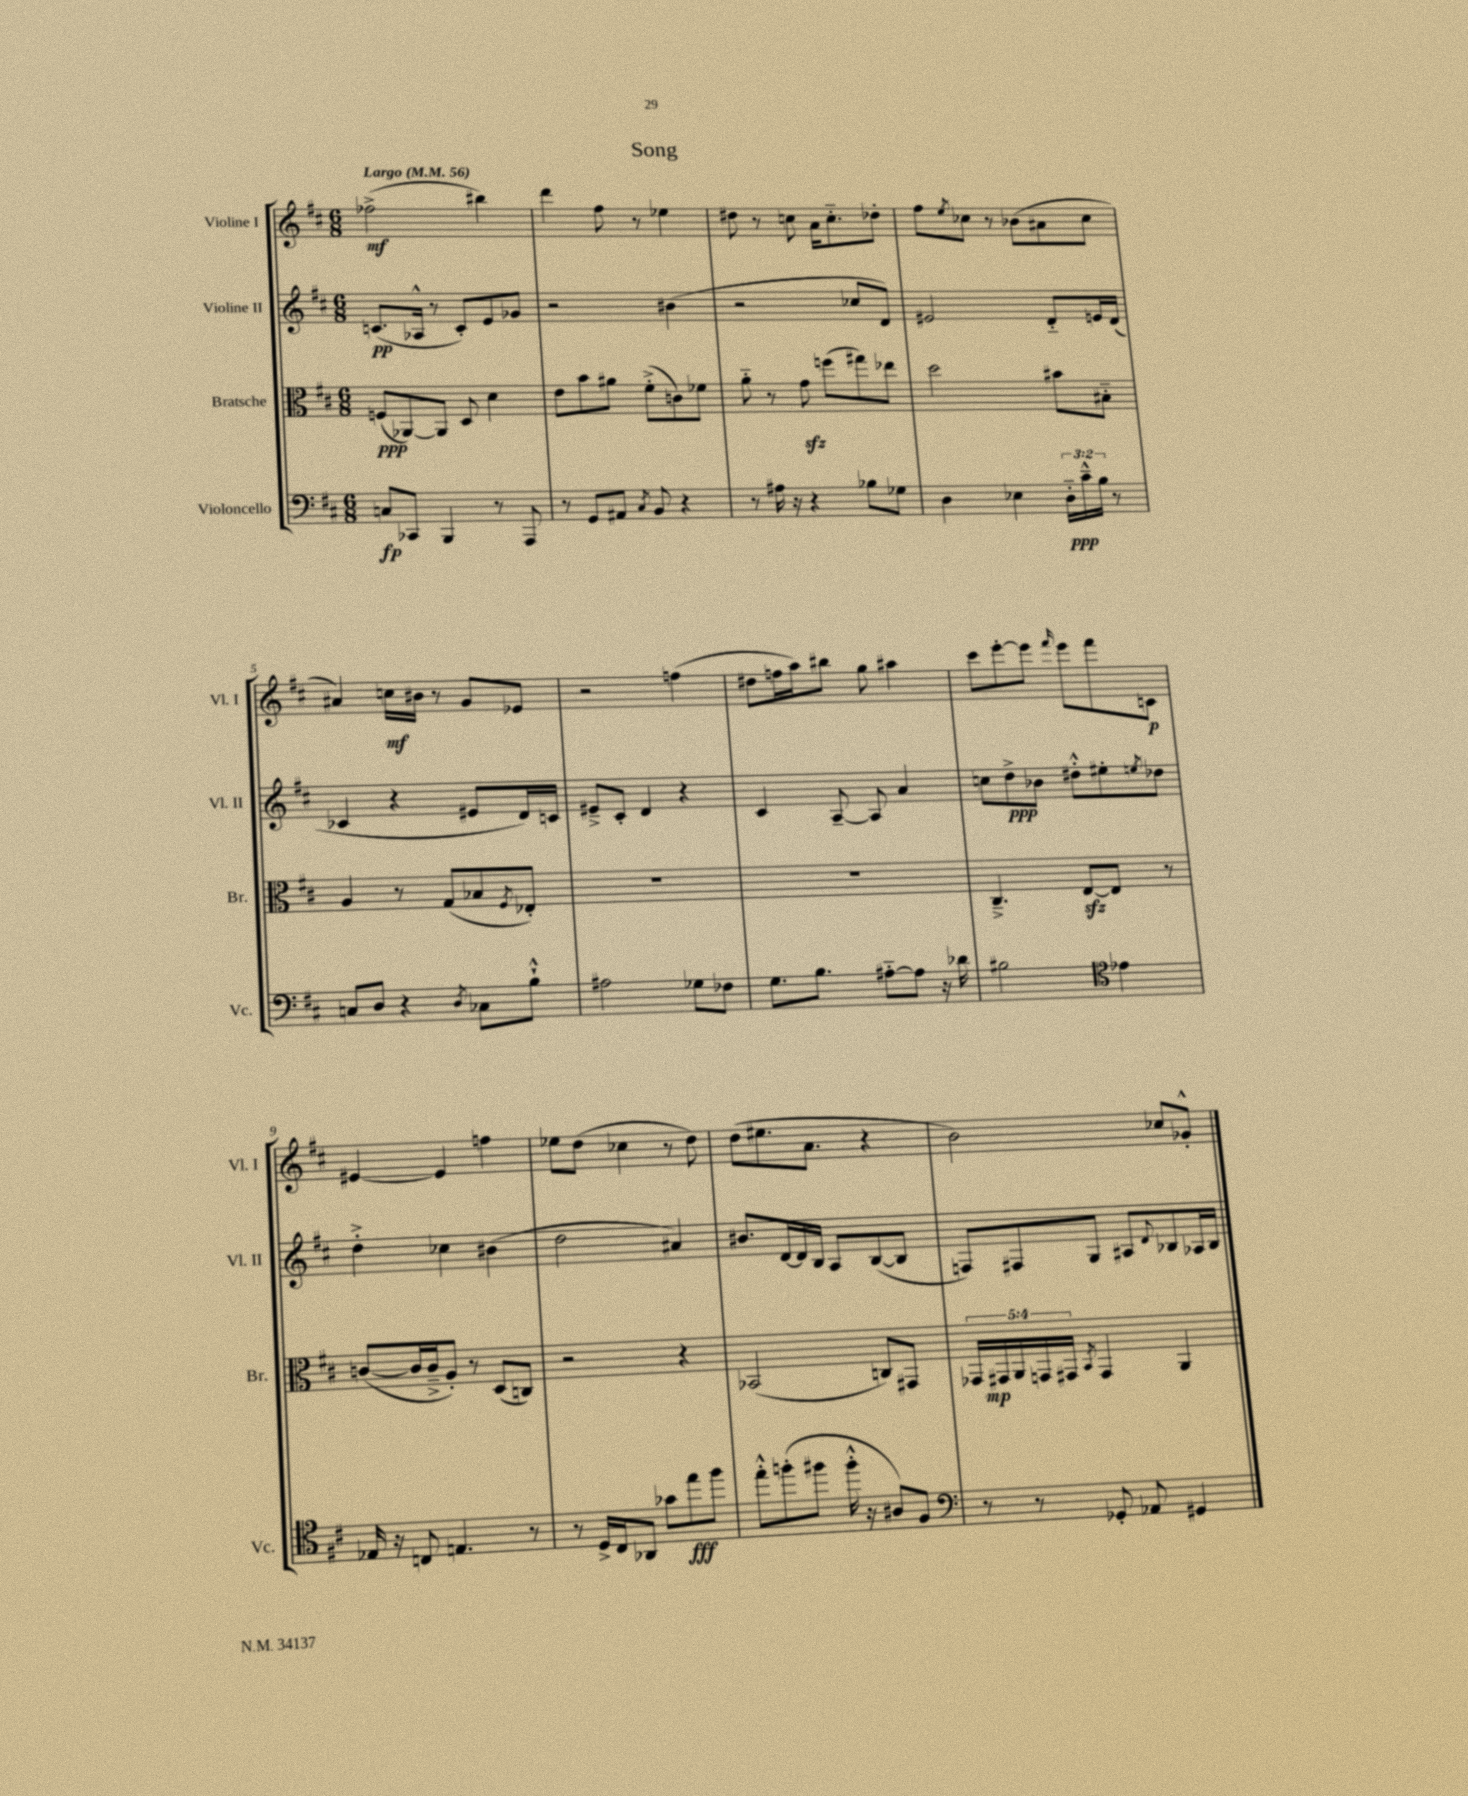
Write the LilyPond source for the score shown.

\header { title = "Song" }
<<
\new StaffGroup <<
\new Staff = "s0" \with { instrumentName = "Violine I" shortInstrumentName = "Vl. I" } {
    \clef treble \key d \major \numericTimeSignature \time 6/8 \tempo "Largo" 4 = 56
    fes''2->\mf( bis''4) |
    d'''4 fis''8 r8 ees''4 |
    dis''8 r8 c''8 a'16 c''8.-_ des''8-. |
    fis''8 \acciaccatura { e''8 } ces''8 r8 bes'8( ais'8 ces''8 |
    ais'4) c''16\mf bis'16 r8 g'8 ees'8 |
    r2 f''4( |
    dis''8 f''16 a''16) bis''8 g''8 ais''4 |
    cis'''8 e'''8~-. e'''8 \grace { fis'''16 } e'''8 fis'''8 c'8\p |
    eis'4~ eis'4 f''4 |
    ees''8 d''8( ces''4 r8 d''8) |
    d''8( eis''8. a'8. r4 |
    b'2) ces''8 ges'8-.-^ \bar "|." |
}
\new Staff = "s1" \with { instrumentName = "Violine II" shortInstrumentName = "Vl. II" } {
    \clef treble \key d \major \numericTimeSignature \time 6/8
    c'8.\pp( aes16-^ r8 c'8-.) e'8 ges'8 |
    r2 bis'4( |
    r2 ces''8 d'8) |
    eis'2 d'8-_ e'16 d'16( |
    ces'4 r4 eis'8 d'16) c'16 |
    eis'8---> cis'8-. d'4 r4 |
    cis'4 a8~-- a8 a'4 |
    c''8 d''8->\ppp bes'8 dis''8-.-^ eis''8-. \acciaccatura { e''8 } des''8 |
    d''4-.-> ces''4 bis'4( |
    d''2 ais'4) |
    bis'8. d'16~ d'16 b16 a8 b8~( b8 |
    f8) fis8 g8 ais8 \appoggiatura { d'8 } bes8 aes16 bes16 \bar "|." |
}
\new Staff = "s2" \with { instrumentName = "Bratsche" shortInstrumentName = "Br." } {
    \clef alto \key d \major \numericTimeSignature \time 6/8 \override Staff.TupletNumber.text = #tuplet-number::calc-fraction-text
    f8\ppp( aes,8~) aes,8 d8 d'4 |
    e'8 b'8 ais'8 fis'8-.->( c'8) fes'8 |
    a'8-_ r8 g'8\sfz f''8( gis''8) ees''8 |
    d''2 bis'8 bis8-_ |
    a4 r8 g8( bes8 \acciaccatura { fis8 } ees8-.) |
    R2. |
    R2. |
    cis4.---> e8~\sfz e8 r8 |
    c'8~( c'16 c'16---> a8-.) r8 d8( c8) |
    r2 r4 |
    bes,2( c8) gis,8 |
    \tuplet 5/4 { ges,16 gis,16\mp a,16 g,16 gis,16 } \acciaccatura { b,8 } gis,4 a,4 \bar "|." |
}
\new Staff = "s3" \with { instrumentName = "Violoncello" shortInstrumentName = "Vc." } {
    \clef bass \key d \major \numericTimeSignature \time 6/8 \override Staff.TupletNumber.text = #tuplet-number::calc-fraction-text
    c8\fp ces,8 b,,4 r8 a,,8 |
    r8 g,8 ais,8 \acciaccatura { cis8 } b,8 r4 |
    r8 ais16 r16 r4 bes8 ges8 |
    d4 ees4 \tuplet 3/2 { d16-_\ppp cis'16---^ b16 } r8 |
    c8 d8 r4 \acciaccatura { d8 } ces8 b8-!-^ |
    ais2 ges8 fes8 |
    g8. b8. ais8~-_ ais8 r16 des'16 |
    bis2 \clef tenor ees'4 |
    ees16 r16 c8 e4. r8 |
    r8 d16-> cis16 aes,8 ges'8 e''8\fff fis''8 |
    e''8-.-^ f''8-.( fis''8 fis''16-.-^ r16 ais8) fis8 |
    \clef bass r8 r8 ges,8-. aes,8 gis,4 \bar "|." |
}
>>
>>
